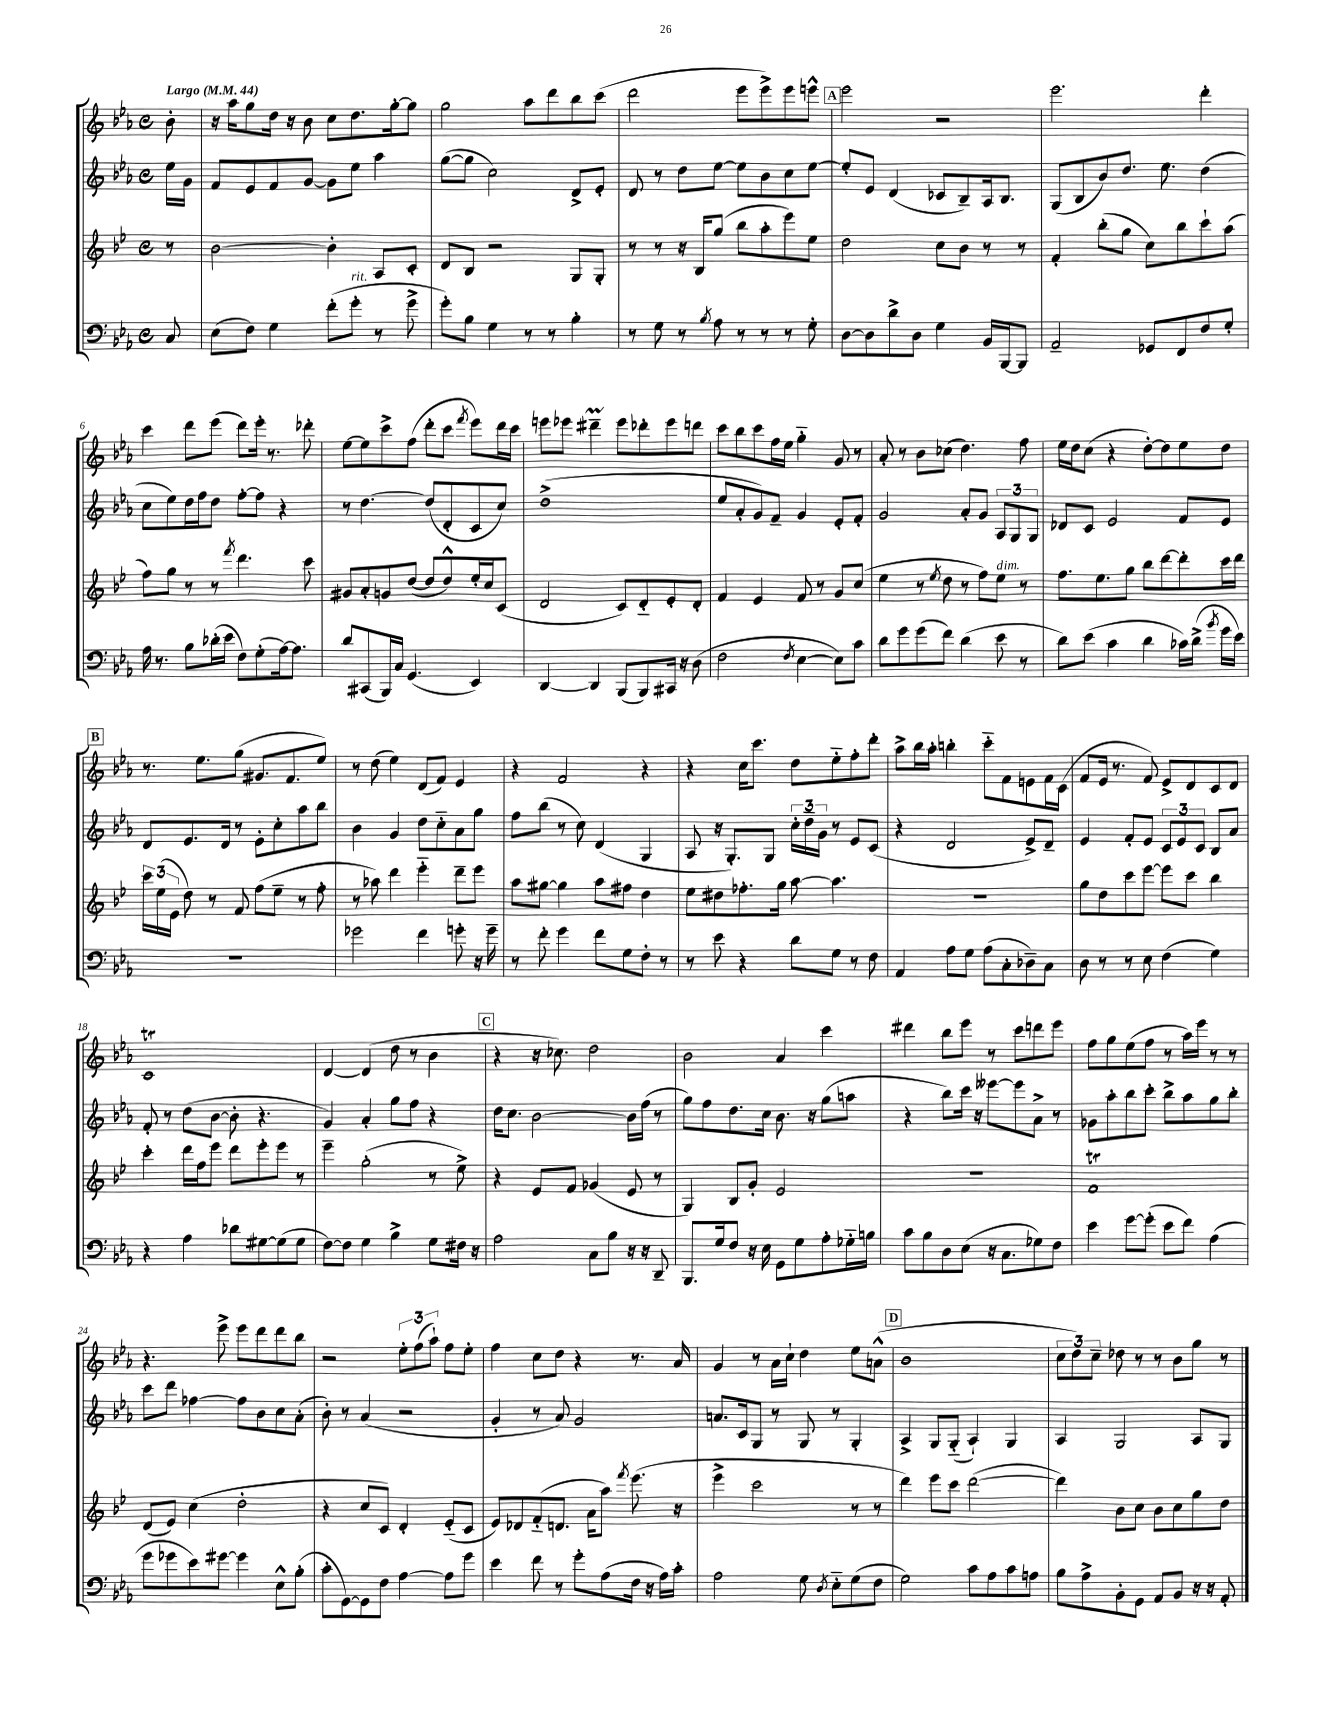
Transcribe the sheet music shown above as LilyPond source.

<<
\new StaffGroup <<
\new Staff = "s0" {
    \clef treble \key ees \major \defaultTimeSignature \time 4/4 \partial 8 \tempo "Largo" 4 = 44
    \autoBeamOff bes'8-. |
    r16 aes''16[ g''8 d''16] r16 bes'8 c''8[ d''8. g''16~-. g''8] |
    g''2 aes''8[ d'''8 bes''8 c'''8]( |
    d'''2 ees'''8[ ees'''8->) ees'''8 e'''8]-^ |
    \mark \markup { \box "A" } ees'''2 r2 |
    ees'''2. d'''4-. |
    c'''4 d'''8[ ees'''8]( d'''8[) ees'''16]-. r8. des'''8-. |
    ees''8[~ ees''8 c'''8-> f''8]( d'''8[-. c'''8] \acciaccatura { f'''8 } ees'''8[) d'''16 c'''16] |
    e'''8[ ees'''8] dis'''4--\prall ees'''8[ des'''8-. ees'''8 d'''8] |
    c'''8[ bes''8 c'''8 f''16 ees''16] g''4-_ g'8 r8 |
    aes'8-. r8 bes'8[ ces''8]( d''4.) f''8 |
    ees''16[ d''16 c''8]( r4 d''8[~-.) d''8 ees''8 d''8] |
    \mark \markup { \box "B" } r8. ees''8.[ g''8]( gis'8.[ f'8. ees''8]) |
    r8 d''8( ees''4) d'8[( f'8]) ees'4 |
    r4 f'2 r4 |
    r4 c''16[ c'''8.] d''8[ ees''8-_ f''8-. d'''8]-. |
    aes''8[-> bes''16 aes''16]-. b''4-. c'''8[-_ f'8 e'8 f'16 c'16]( |
    f'8[ ees'16] r8. f'8) ees'8[-> d'8 c'8 d'8] |
    c'1\trill |
    d'4~ d'4( d''8 r8 bes'4 |
    \mark \markup { \box "C" } r4 r16 ces''8.) d''2 |
    bes'2 aes'4 c'''4 |
    dis'''4 bes''8[ ees'''8] r8 c'''8[ d'''8 ees'''8] |
    f''8[ g''8 ees''8( f''8] r8 aes''16[) ees'''16] r8 r8 |
    r4. ees'''8-> ees'''8[ d'''8 d'''8 bes''8] |
    r2 \tuplet 3/2 { ees''8[-. f''8( aes''8]-!) } f''8[ ees''8]-. |
    f''4 c''8[ d''8] r4 r8. aes'16 |
    g'4 r8 aes'16[ c''16]-! d''4 ees''8[ a'8]-^( |
    \mark \markup { \box "D" } bes'1 |
    \tuplet 3/2 { c''8[ d''8) c''8]-- } des''8 r8 r8 bes'8[ g''8] r8 \bar "|." |
}
\new Staff = "s1" {
    \clef treble \key ees \major \defaultTimeSignature \time 4/4 \partial 8
    \autoBeamOff ees''16[ g'16] |
    f'8[ ees'8 f'8 g'8]~ g'8[ ees''8] aes''4 |
    g''8[~( g''8] c''2) d'8[-> ees'8]-. |
    d'8 r8 d''8[ ees''8]~ ees''8[ bes'8 c''8 ees''8]~ |
    \mark \markup { \box "A" } ees''8[-. ees'8] d'4( ces'8[ bes8--) aes16 bes8.] |
    g8[( bes8 bes'8) d''8.] ees''8. d''4( |
    c''8[ ees''8) d''16 f''16 d''8] f''8[~-. f''8] r4 |
    r8 d''4.~ d''8[( d'8-. c'8 c''8]) |
    d''1->( |
    ees''8[ aes'8-. g'8) f'8]-- g'4 ees'8[-. f'8]-. |
    g'2 aes'8[-. g'8] \tuplet 3/2 { aes8[ g8 g8] } |
    des'8[ c'8] ees'2 f'8[ ees'8] |
    \mark \markup { \box "B" } d'8[ ees'8. d'16] r8 ees'8[-. c''8-. aes''8 bes''8] |
    bes'4 g'4 d''8[ c''8-_ aes'8 g''8] |
    f''8[ bes''8]( r8 c''8) d'4( g4 |
    aes8 r16 g8.[-.) g8] \tuplet 3/2 { c''16[-. d''16-- g'16] } r8 ees'8[ c'8]( |
    r4 d'2 ees'8[->) d'8]-- |
    ees'4 f'8[-. ees'8] \tuplet 3/2 { c'8[ ees'8 c'8] } bes8[ aes'8] |
    f'8-. r8 d''8[( bes'8]~ bes'8-. r4. |
    g'4) aes'4-. g''8[ f''8] r4 |
    \mark \markup { \box "C" } d''16[ c''8.] bes'2~ bes'16[ f''16]( r8 |
    g''8[) f''8 d''8. c''16] bes'8. r16 g''8[( a''8] |
    r4 bes''8[) c'''16] r16 eeses'''8[~ eeses'''8 aes'8]-> r8 |
    ges'8[ aes''8-. bes''8 c'''8]-. bes''8[-> aes''8 g''8 bes''8]-. |
    c'''8[ d'''8] fes''4~ fes''8[ bes'8 c''8 aes'8]-.( |
    bes'8-.) r8 aes'4( r2 |
    g'4-. r8 aes'8) g'2 |
    a'8.[ c'16 g8] r8 g8 r8 g4-. |
    \mark \markup { \box "D" } aes4-> g8[ g8]-_( aes4-!) g4 |
    aes4 g2 aes8[ g8] \bar "|." |
}
\new Staff = "s2" {
    \clef treble \key bes \major \defaultTimeSignature \time 4/4 \partial 8
    \autoBeamOff r8 |
    bes'2~ bes'4-. a8[ c'8]-. |
    d'8[ bes8] r2 g8[ g8]-. |
    r8 r8 r16 bes16[ g''8]( bes''8[ a''8-. ees'''8) ees''8] |
    \mark \markup { \box "A" } d''2 c''8[ bes'8] r8 r8 |
    f'4-. bes''8[-.( g''8] c''8[) bes''8 c'''8-! a''8]( |
    f''8[) g''8] r8 r8 \acciaccatura { f'''8 } d'''4. c'''8 |
    gis'8[ a'8-. g'8 d''8]~( d''8[ d''8-^) ees''16-. c''16 c'8]( |
    d'2 c'8[) d'8-_ ees'8-. d'8]-. |
    f'4 ees'4 f'8 r8 g'8[ c''8]( |
    ees''4 r8 \acciaccatura { ees''8 } d''8 r8 f''8[) ees''8]^\markup { \italic "dim." } r8 |
    f''8.[ ees''8. g''8] bes''8[ d'''8~ d'''8-. c'''16 d'''16] |
    \mark \markup { \box "B" } \tuplet 3/2 { c'''16[ ees''16( ees'16] } d''8) r8 f'8 f''8[( ees''8]-- r8 f''8-. |
    r8 aes''8) d'''4 ees'''4-_ d'''8[-- ees'''8] |
    a''8[ gis''8]~ gis''4 a''8[ fis''8] d''4 |
    ees''8[ dis''8 fes''8.-. g''16] a''8~ a''4. |
    R1 |
    g''8[ d''8 c'''8 ees'''8]~ ees'''8[ c'''8] bes''4 |
    c'''4-. d'''16[ f''16 ees'''8] d'''8[ ees'''8-. ees'''8] r8 |
    ees'''4-- g''2-.( r8 ees''8->) |
    \mark \markup { \box "C" } r4 ees'8[ f'8] ges'4( ees'8 r8 |
    g4) bes8[ g'8]-. ees'2 |
    r1 |
    f'1\trill |
    d'8[( ees'8]) c''4( d''2-. |
    r4 c''8[ c'8]) d'4-. ees'8[-_( c'8] |
    ees'8[) des'8 f'8-_( d'8.] a'16[ a''8]) \acciaccatura { f'''8 } ees'''8.( r16 |
    ees'''4-> c'''2 r8 r8 |
    \mark \markup { \box "D" } d'''4) ees'''8[ c'''8] d'''2~( |
    d'''4) bes'8[ c''8] bes'8[ c''8 g''8 d''8] \bar "|." |
}
\new Staff = "s3" {
    \clef bass \key ees \major \defaultTimeSignature \time 4/4 \partial 8
    \autoBeamOff c8 |
    ees8[( f8]) g4 f'8[-.( g'8]-.^\markup { \italic "rit." } r8 g'8-> |
    g'8[-.) bes8] g4 r8 r8 bes4-. |
    r8 g8 r8 \acciaccatura { bes8 } aes8 r8 r8 r8 g8-. |
    \mark \markup { \box "A" } d8[~ d8 d'8-> d8] g4 bes,16[ bes,,16~ bes,,8] |
    aes,2-- ges,8[ f,8 f8 g8]-. |
    aes16 r8. bes8[ des'16-.( ees'16] f8[) g8-.( aes16~) aes8.] |
    d'8[ cis,8( bes,,16) c16] g,4.( ees,4) |
    d,4~ d,4 bes,,8[( bes,,8) cis,16] r16 d8( |
    f2 \acciaccatura { f8 } ees4~ ees8[) c'8] |
    d'8[ g'8 g'8( f'8]) d'4( ees'8 r8 |
    d'8[) ees'8]( c'4 d'4 ces'16[) d'16]->( \acciaccatura { bes'8 } g'16[ ees'16]) |
    \mark \markup { \box "B" } R1 |
    ges'2 f'4 g'8-. r16 g'16-- |
    r8 f'8-. g'4 f'8[ g8 f8]-. r8 |
    r8 ees'8 r4 d'8[ g8] r8 f8 |
    aes,4 aes8[ g8] aes8[( c8-. des8--) c8] |
    d8 r8 r8 ees8 f4( g4) |
    r4 aes4 des'8[ gis8~ gis8( gis8] |
    f8[~) f8] g4 bes4-> g8[ fis16] r16 |
    \mark \markup { \box "C" } aes2 c8[ bes8] r16 r16 d,8-- |
    bes,,8.[ g16 f8] r16 ees16 g,8[ g8 aes8-. ges16-_ b16] |
    c'8[ bes8 d8 ees8]( r16 c8.[ ges8) f8] |
    ees'4 g'8[~ g'8]-.( ees'8[ f'8]) aes4( |
    g'8[ ges'8 ees'8) gis'8]~ gis'4 ees8[-^ bes8]-.( |
    c'8[-. g,8~) g,8 f8] aes4~ aes8[ g'8] |
    ees'4 f'8 r8 g'8[-. aes8( f16] r16 aes16[) c'16]-. |
    aes2 g8 \acciaccatura { d8 } ees8[-_ g8( f8] |
    \mark \markup { \box "D" } g2) c'8[ aes8 c'8 a8] |
    bes8[ aes8-> bes,8-. g,8] aes,8[ bes,8] r16 r16 aes,8-. \bar "|." |
}
>>
>>
